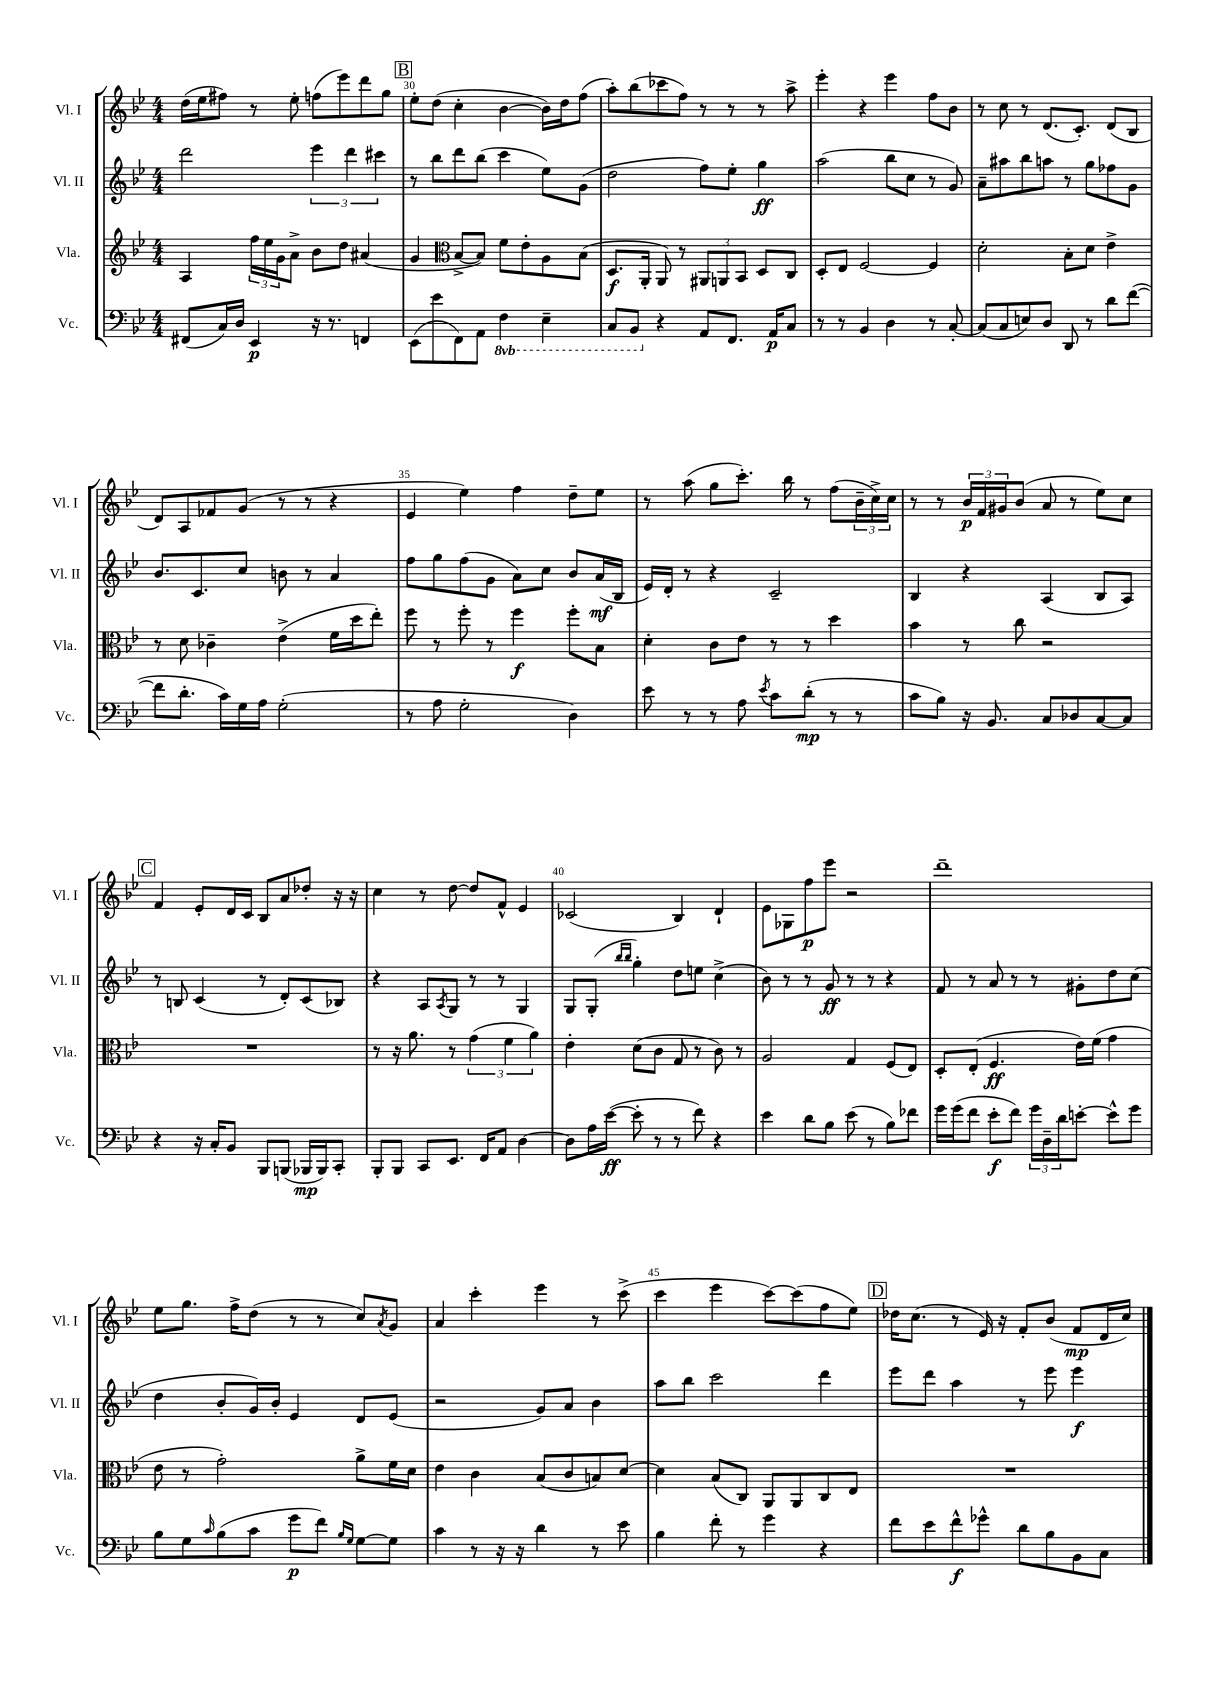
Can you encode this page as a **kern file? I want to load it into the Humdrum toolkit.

**kern	**dynam	**kern	**dynam	**kern	**dynam	**kern	**dynam
*part4	*part4	*part3	*part3	*part2	*part2	*part1	*part1
*staff4	*staff4	*staff3	*staff3	*staff2	*staff2	*staff1	*staff1
*I"Vc.	*	*I"Vla.	*	*I"Vl. II	*	*I"Vl. I	*
*I'Vc.	*	*I'Vla.	*	*I'Vl. II	*	*I'Vl. I	*
*clefF4	*	*clefG2	*	*clefG2	*	*clefG2	*
*k[b-e-]	*	*k[b-e-]	*	*k[b-e-]	*	*k[b-e-]	*
*M4/4	*	*M4/4	*	*M4/4	*	*M4/4	*
=29	=29	=29	=29	=29	=29	=29	=29
(8FF#X/L	.	4A/	.	2ddd\	.	(16dd\LL	.
.	.	.	.	.	.	16ee-\J	.
16C/L)	.	.	.	.	.	8ff#X\J)	.
16D/JJ	.	.	.	.	.	.	.
4EE-/	p	24ff\LL	.	.	.	8r	.
.	.	24ee-\	.	.	.	.	.
.	.	24g\J	.	.	.	.	.
.	.	8a^\J	.	.	.	8ee-'\	.
16r	.	8b-\L	.	6eee-\	.	(8ffn\L	.
8.r	.	.	.	.	.	.	.
.	.	8dd\J	.	.	.	8eee-\)	.
.	.	.	.	6ddd\	.	.	.
4FFn/	.	(4a#X/	.	.	.	8ddd\	.
.	.	.	.	6ccc#X\	.	.	.
.	.	.	.	.	.	8gg\J	.
!!LO:REH:place=s1:t=B
=30	=30	=30	=30	=30	=30	=30	=30
(8EE-\L	.	4g/	.	8r	.	8ee-'\L	.
8e-\	.	.	.	8bb-\L	.	(8dd\J	.
*	*	*clefC3	*	*	*	*	*
8FF\)	.	[8B-^/L	.	8ddd\	.	4cc'\	.
8AA\J	.	8B-/J])	.	(8bb-\J	.	.	.
*8ba	*	*	*	*	*	*	*
4FF\	.	8f\L	.	4ccc\	.	[4b-\	.
.	.	8e-'\	.	.	.	.	.
4EE-~\	.	8A\	.	8ee-\L)	.	16b-\LL])	.
.	.	.	.	.	.	16dd\J	.
.	.	(8B-\J	.	(8g\J	.	(8ff\J	.
=31	=31	=31	=31	=31	=31	=31	=31
8CC/L	.	8.D/L	f	2dd\	.	8aa'\L)	.
8BBB-/J	.	.	.	.	.	(8bb-\	.
.	.	16AA'/Jk	.	.	.	.	.
*X8ba	*	*	*	*	*	*	*
4r	.	8AA/)	.	.	.	8ccc-X\	.
.	.	8r	.	.	.	8ff\J)	.
8AA/L	.	12AA#X/L	.	8ff\L)	.	8r	.
.	.	12AAn/	.	.	.	.	.
8.FF/J	.	.	.	8ee-'\J	.	8r	.
.	.	12BB-/J	.	.	.	.	.
.	.	8D/L	.	4gg\	ff	8r	.
16AA/KL	p	.	.	.	.	.	.
8C/J	.	8C/J	.	.	.	8aa^\	.
=32	=32	=32	=32	=32	=32	=32	=32
8r	.	8D'/L	.	(2aa\	.	4eee-'\	.
8r	.	8E-/J	.	.	.	.	.
4BB-/	.	[2F/	.	.	.	4r	.
4D\	.	.	.	8bb-\L	.	4eee-\	.
.	.	.	.	8cc\J	.	.	.
8r	.	4F/]	.	8r	.	8ff\L	.
[8C'/	.	.	.	8g/)	.	8b-\J	.
=33	=33	=33	=33	=33	=33	=33	=33
(8C/L]	.	2d'\	.	8a~\L	.	8r	.
8C/	.	.	.	8aa#X\	.	8cc\	.
8En/)	.	.	.	8bb-\	.	8r	.
8D/J	.	.	.	8aan\J	.	(8.d/L	.
8DD/	.	8B-'\L	.	8r	.	.	.
.	.	.	.	.	.	8.c'/J)	.
8r	.	8d\J	.	8gg\L	.	.	.
8d\L	.	4e-^\	.	8ff-X\	.	(8d/L	.
([8f\J	.	.	.	8g\J	.	8B-/J	.
!!LO:LB:g=z
=34	=34	=34	=34	=34	=34	=34	=34
8f\L]	.	8r	.	8.b-/L	.	8d/L)	.
8.d'\J	.	8d\	.	.	.	8A/	.
.	.	.	.	8.c/	.	.	.
.	.	4c-X~\	.	.	.	8f-X/	.
16c\LL)	.	.	.	.	.	.	.
16G\	.	.	.	8cc/J	.	(8g/J	.
16A\JJ	.	.	.	.	.	.	.
(2G'\	.	(4e-^\	.	8bn\	.	8r	.
.	.	.	.	8r	.	8r	.
.	.	16f\LL	.	4a/	.	4r	.
.	.	16dd\J	.	.	.	.	.
.	.	8ee-'\J)	.	.	.	.	.
=35	=35	=35	=35	=35	=35	=35	=35
8r	.	8ff\	.	8ff\L	.	4e-/	.
8A\	.	8r	.	8gg\	.	.	.
2G'\	.	8ff'\	.	(8ff\	.	4ee-\)	.
.	.	8r	.	8g\J	.	.	.
.	.	4ff\	f	8a\L)	.	4ff\	.
.	.	.	.	8cc\J	.	.	.
4D\)	.	8ff'\L	.	8b-/L	.	8dd~\L	.
.	.	8B-\J	.	(16a/L	mf	8ee-\J	.
.	.	.	.	16B-/JJ	.	.	.
=36	=36	=36	=36	=36	=36	=36	=36
8e-\	.	4d'\	.	16e-/LL)	.	8r	.
.	.	.	.	16d'/JJ	.	.	.
8r	.	.	.	8r	.	(8aa\	.
8r	.	8c\L	.	4r	.	8gg\L	.
8A\	.	8e-\J	.	.	.	8.ccc'\J)	.
8qe-/	.	.	.	.	.	.	.
8c\L	.	8r	.	2c~/	.	.	.
.	.	.	.	.	.	16bb-\	.
(8d'\J	mp	8r	.	.	.	8r	.
8r	.	4dd\	.	.	.	(8ff\L	.
8r	.	.	.	.	.	24b-~\L	.
.	.	.	.	.	.	24cc^\)	.
.	.	.	.	.	.	24cc\JJ	.
=37	=37	=37	=37	=37	=37	=37	=37
8c\L	.	4b-\	.	4B-/	.	8r	.
8B-\J)	.	.	.	.	.	8r	.
16r	.	8r	.	4r	.	24b-/LL	p
.	.	.	.	.	.	24f/	.
8.BB-/	.	.	.	.	.	.	.
.	.	.	.	.	.	24g#X/J	.
.	.	8cc\	.	.	.	(8b-/J	.
8C/L	.	2r	.	(4A/	.	8a/	.
8D-X/	.	.	.	.	.	8r	.
[8C/	.	.	.	8B-/L	.	8ee-\L)	.
8C/J]	.	.	.	8A/J)	.	8cc\J	.
!!LO:LB:g=z
!!LO:REH:place=s1:t=C
=38	=38	=38	=38	=38	=38	=38	=38
4r	.	1r	.	8r	.	4f/	.
.	.	.	.	8Bn/	.	.	.
16r	.	.	.	(4c/	.	8e-'/L	.
16C'/KL	.	.	.	.	.	.	.
8BB-/J	.	.	.	.	.	16d/L	.
.	.	.	.	.	.	16c/JJ	.
8BBB-/L	.	.	.	8r	.	8B-/L	.
(8BBBn/J	.	.	.	8d'/L)	.	8a/	.
16BBB-X/LL	mp	.	.	(8c/	.	8dd-X'/J	.
16BBB-/J)	.	.	.	.	.	.	.
8CC'/J	.	.	.	8B-X/J)	.	16r	.
.	.	.	.	.	.	16r	.
=39	=39	=39	=39	=39	=39	=39	=39
8BBB-'/L	.	8r	.	4r	.	4cc\	.
8BBB-/J	.	16r	.	.	.	.	.
.	.	8.a\	.	.	.	.	.
8CC/L	.	.	.	8A/L	.	8r	.
.	.	.	.	8qA/	.	.	.
8.EE-/J	.	8r	.	8G/J	.	[8dd\	.
.	.	(6g\	.	8r	.	8dd/L]	.
16FF/KL	.	.	.	.	.	.	.
8AA/J	.	.	.	8r	.	8f^^/J	.
.	.	6f\	.	.	.	.	.
[4D\	.	.	.	4G/	.	4e-/	.
.	.	6a\)	.	.	.	.	.
=40	=40	=40	=40	=40	=40	=40	=40
8D\L]	.	4e-'\	.	8G/L	.	(2c-X/	.
16A\L	.	.	.	(8G'/J	.	.	.
([16e-\JJ	ff	.	.	.	.	.	.
.	.	.	.	16qqbb-/LL	.	.	.
.	.	.	.	16qqbb-/JJ	.	.	.
8e-'\]	.	(8d\L	.	4gg'\)	.	.	.
8r	.	8c\J	.	.	.	.	.
8r	.	8G/	.	8dd\L	.	4B-/)	.
8f\)	.	8r	.	8een\J	.	.	.
4r	.	8c\)	.	(4cc^\	.	4d`/	.
.	.	8r	.	.	.	.	.
=41	=41	=41	=41	=41	=41	=41	=41
4e-\	.	2A/	.	8b-\)	.	8e-\L	.
.	.	.	.	8r	.	8G-X\	.
8d\L	.	.	.	8r	.	8ff\	p
8B-\J	.	.	.	8g/	ff	8eee-\J	.
(8e-\	.	4G/	.	8r	.	2r	.
8r	.	.	.	8r	.	.	.
8B-\L)	.	(8F/L	.	4r	.	.	.
8f-X\J	.	8E-/J)	.	.	.	.	.
=42	=42	=42	=42	=42	=42	=42	=42
16g\LL	.	8D'/L	.	8f/	.	1ddd~	.
(16g\J	.	.	.	.	.	.	.
8f\J	.	(8E-'/J	.	8r	.	.	.
8e-'\L	f	4.F/	ff	8a/	.	.	.
8f\J)	.	.	.	8r	.	.	.
24g\LL	.	.	.	8r	.	.	.
24D~\	.	.	.	.	.	.	.
24d\J	.	.	.	.	.	.	.
[8en'\J	.	16e-\LL)	.	8g#X'\L	.	.	.
.	.	(16f\JJ	.	.	.	.	.
8e^^\L]	.	4g\	.	8dd\	.	.	.
8g\J	.	.	.	(8cc\J	.	.	.
!!LO:LB:g=z
=43	=43	=43	=43	=43	=43	=43	=43
8B-\L	.	8e-\	.	4dd\	.	8ee-\L	.
8G\	.	8r	.	.	.	8.gg\J	.
16qqc/	.	.	.	.	.	.	.
(8B-\	.	2g'\)	.	8b-'/L	.	.	.
.	.	.	.	.	.	16ff^\KL	.
8c\J	.	.	.	16g/L)	.	(8dd\J	.
.	.	.	.	16b-'/JJ	.	.	.
8g\L	p	.	.	4e-/	.	8r	.
8f\J)	.	.	.	.	.	8r	.
16qqB-/LL	.	.	.	.	.	.	.
16qqG/JJ	.	.	.	.	.	.	.
[8G\L	.	8a^\L	.	8d/L	.	8cc/L)	.
.	.	.	.	.	.	8qa/	.
8G\J]	.	16f\L	.	(8e-/J	.	8g/J	.
.	.	16d\JJ	.	.	.	.	.
=44	=44	=44	=44	=44	=44	=44	=44
4c\	.	4e-\	.	2r	.	4a/	.
8r	.	4c\	.	.	.	4ccc'\	.
16r	.	.	.	.	.	.	.
16r	.	.	.	.	.	.	.
4d\	.	(8B-/L	.	8g/L)	.	4eee-\	.
.	.	8c/	.	8a/J	.	.	.
8r	.	8Bn/)	.	4b-\	.	8r	.
8e-\	.	[8d/J	.	.	.	(8ccc^\	.
=45	=45	=45	=45	=45	=45	=45	=45
4B-\	.	4d\]	.	8aa\L	.	4ccc\	.
.	.	.	.	8bb-\J	.	.	.
8f'\	.	(8B-/L	.	2ccc\	.	4eee-\	.
8r	.	8C/J)	.	.	.	.	.
4g\	.	8AA/L	.	.	.	[8ccc\L)	.
.	.	8AA/	.	.	.	(8ccc\]	.
4r	.	8C/	.	4ddd\	.	8ff\	.
.	.	8E-/J	.	.	.	8ee-\J)	.
!!LO:REH:place=s1:t=D
=46	=46	=46	=46	=46	=46	=46	=46
8f\L	.	1r	.	8eee-\L	.	16dd-X\KL	.
.	.	.	.	.	.	(8.cc\J	.
8e-\	.	.	.	8ddd\J	.	.	.
8f^^\	f	.	.	4aa\	.	8r	.
8g-X^^\J	.	.	.	.	.	16e-/)	.
.	.	.	.	.	.	16r	.
8d\L	.	.	.	8r	.	8f'/L	.
8B-\	.	.	.	8eee-\	.	(8b-/J	.
8BB-\	.	.	.	4eee-\	f	8f/L	mp
8C\J	.	.	.	.	.	16d/L	.
.	.	.	.	.	.	16cc/JJ)	.
==	==	==	==	==	==	==	==
*-	*-	*-	*-	*-	*-	*-	*-
